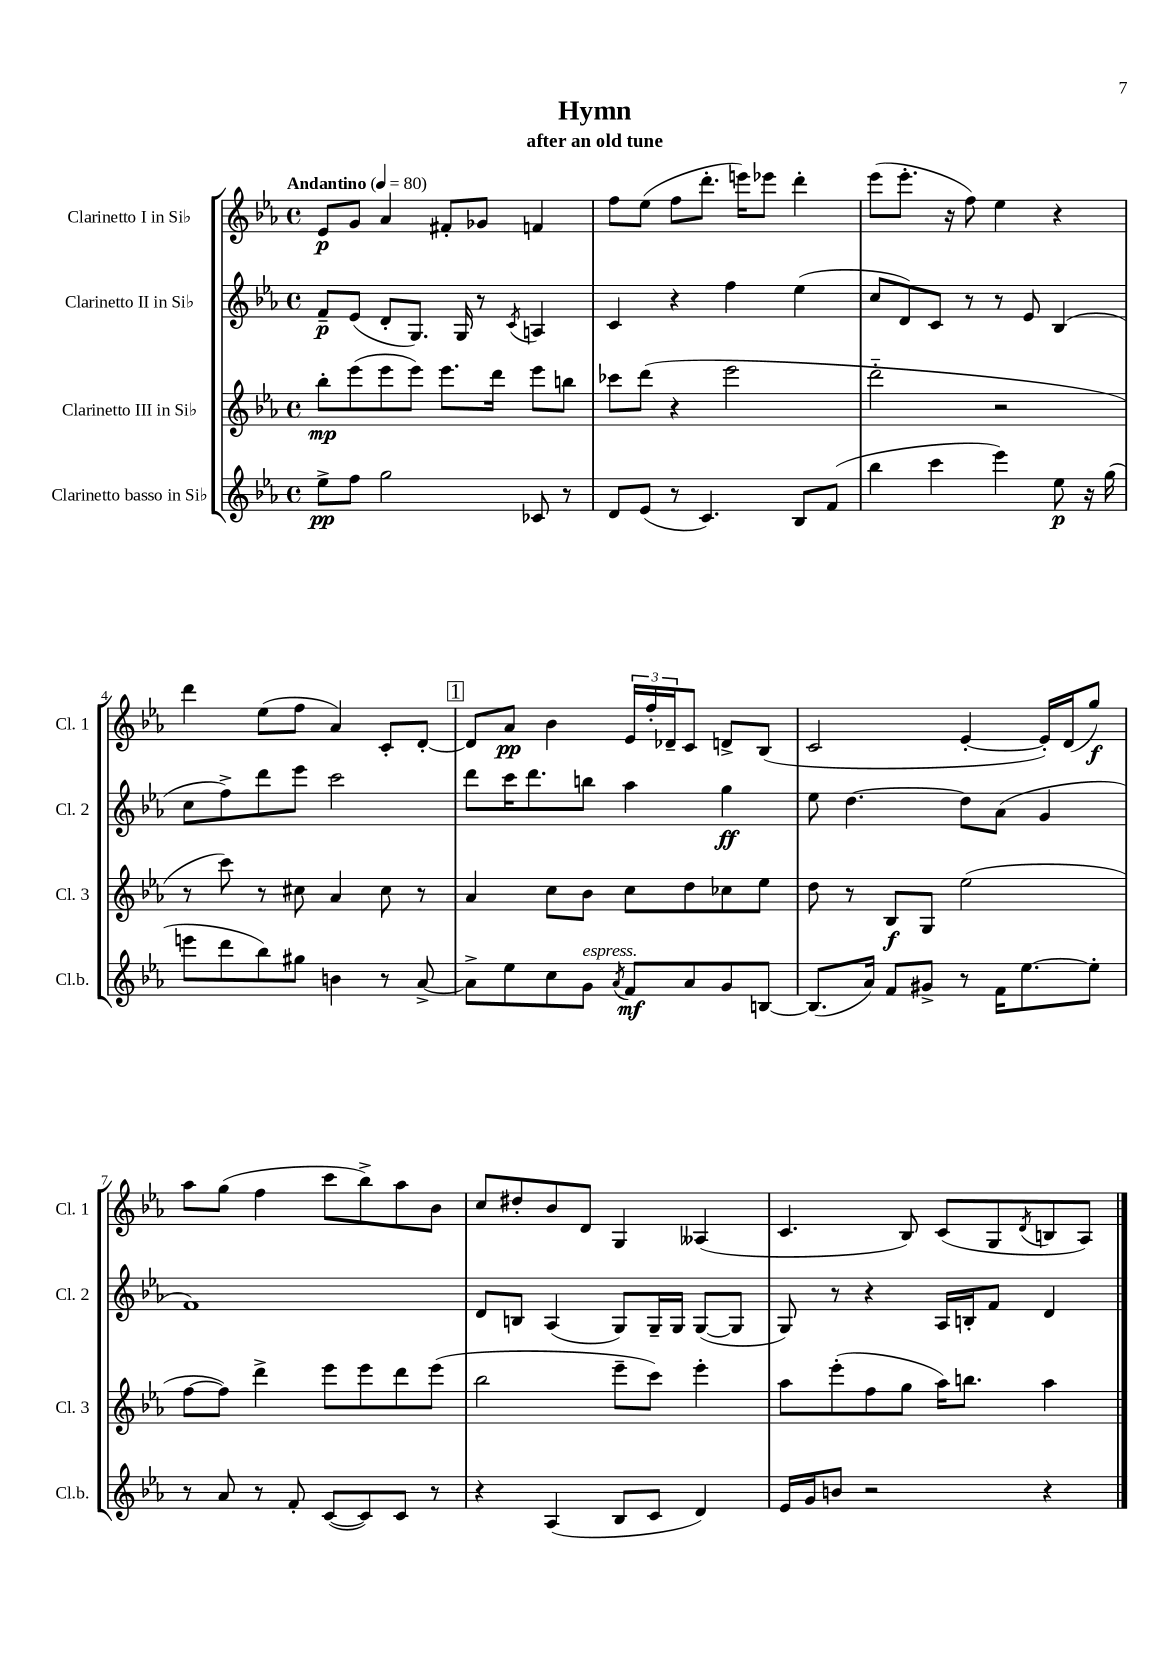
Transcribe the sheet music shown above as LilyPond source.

\header { title = "Hymn" subtitle = "after an old tune" }
<<
\new StaffGroup <<
\new Staff = "s0" \with { instrumentName = "Clarinetto I in Sib" shortInstrumentName = "Cl. 1" } {
    \clef treble \key ees \major \defaultTimeSignature \time 4/4 \tempo "Andantino" 4 = 80
    ees'8\p g'8 aes'4 fis'8-. ges'8 f'4 |
    f''8 ees''8( f''8 d'''8.-. e'''16) ees'''8 d'''4-. |
    ees'''8( ees'''8.-. r16 f''8) ees''4 r4 |
    d'''4 ees''8( f''8 aes'4) c'8-. d'8~-. |
    \mark \markup { \box "1" } d'8 aes'8\pp bes'4 \tuplet 3/2 { ees'16 f''16-. des'16-- } c'8 d'8-> bes8( |
    c'2 ees'4~-. ees'16-.) d'16( g''8\f) |
    aes''8 g''8( f''4 c'''8 bes''8->) aes''8 bes'8 |
    c''8 dis''8-. bes'8 d'8 g4 aeses4( |
    c'4. bes8) c'8( g8 \acciaccatura { d'8 } b8 aes8) \bar "|." |
}
\new Staff = "s1" \with { instrumentName = "Clarinetto II in Sib" shortInstrumentName = "Cl. 2" } {
    \clef treble \key ees \major \defaultTimeSignature \time 4/4
    f'8--\p ees'8( d'8-. g8.) g16 r8 \acciaccatura { c'8 } a4 |
    c'4 r4 f''4 ees''4( |
    c''8 d'8) c'8 r8 r8 ees'8 bes4( |
    c''8 f''8->) d'''8 ees'''8 c'''2 |
    \mark \markup { \box "1" } d'''8 c'''16 d'''8. b''8 aes''4 g''4\ff |
    ees''8 d''4.~ d''8 aes'8( g'4 |
    f'1) |
    d'8 b8 aes4( g8) g16-- g16 g8~( g8 |
    g8) r8 r4 aes16 b16-. f'8 d'4 \bar "|." |
}
\new Staff = "s2" \with { instrumentName = "Clarinetto III in Sib" shortInstrumentName = "Cl. 3" } {
    \clef treble \key ees \major \defaultTimeSignature \time 4/4
    bes''8-.\mp ees'''8( ees'''8 ees'''8) ees'''8. d'''16 ees'''8 b''8 |
    ces'''8 d'''8( r4 ees'''2 |
    d'''2-_ r2 |
    r8 c'''8) r8 cis''8 aes'4 cis''8 r8 |
    \mark \markup { \box "1" } aes'4 c''8 bes'8 c''8 d''8 ces''8 ees''8 |
    d''8 r8 bes8\f g8 ees''2( |
    f''8~ f''8) d'''4-> ees'''8 ees'''8 d'''8 ees'''8( |
    bes''2 ees'''8-- c'''8) ees'''4-. |
    aes''8 ees'''8-.( f''8 g''8 aes''16) b''8. aes''4 \bar "|." |
}
\new Staff = "s3" \with { instrumentName = "Clarinetto basso in Sib" shortInstrumentName = "Cl.b." } {
    \clef treble \key ees \major \defaultTimeSignature \time 4/4
    ees''8->\pp f''8 g''2 ces'8 r8 |
    d'8 ees'8( r8 c'4.) bes8 f'8( |
    bes''4 c'''4 ees'''4) ees''8\p r16 g''16( |
    e'''8 d'''8 bes''8) gis''8 b'4 r8 aes'8~-> |
    \mark \markup { \box "1" } aes'8-> ees''8 c''8 g'8^\markup { \italic "espress." } \acciaccatura { aes'8 } f'8\mf aes'8 g'8 b8~ |
    b8.( aes'16) f'8 gis'8-> r8 f'16 ees''8.~ ees''8-. |
    r8 aes'8 r8 f'8-. c'8~( c'8) c'8 r8 |
    r4 aes4( bes8 c'8 d'4) |
    ees'16 g'16 b'8 r2 r4 \bar "|." |
}
>>
>>
